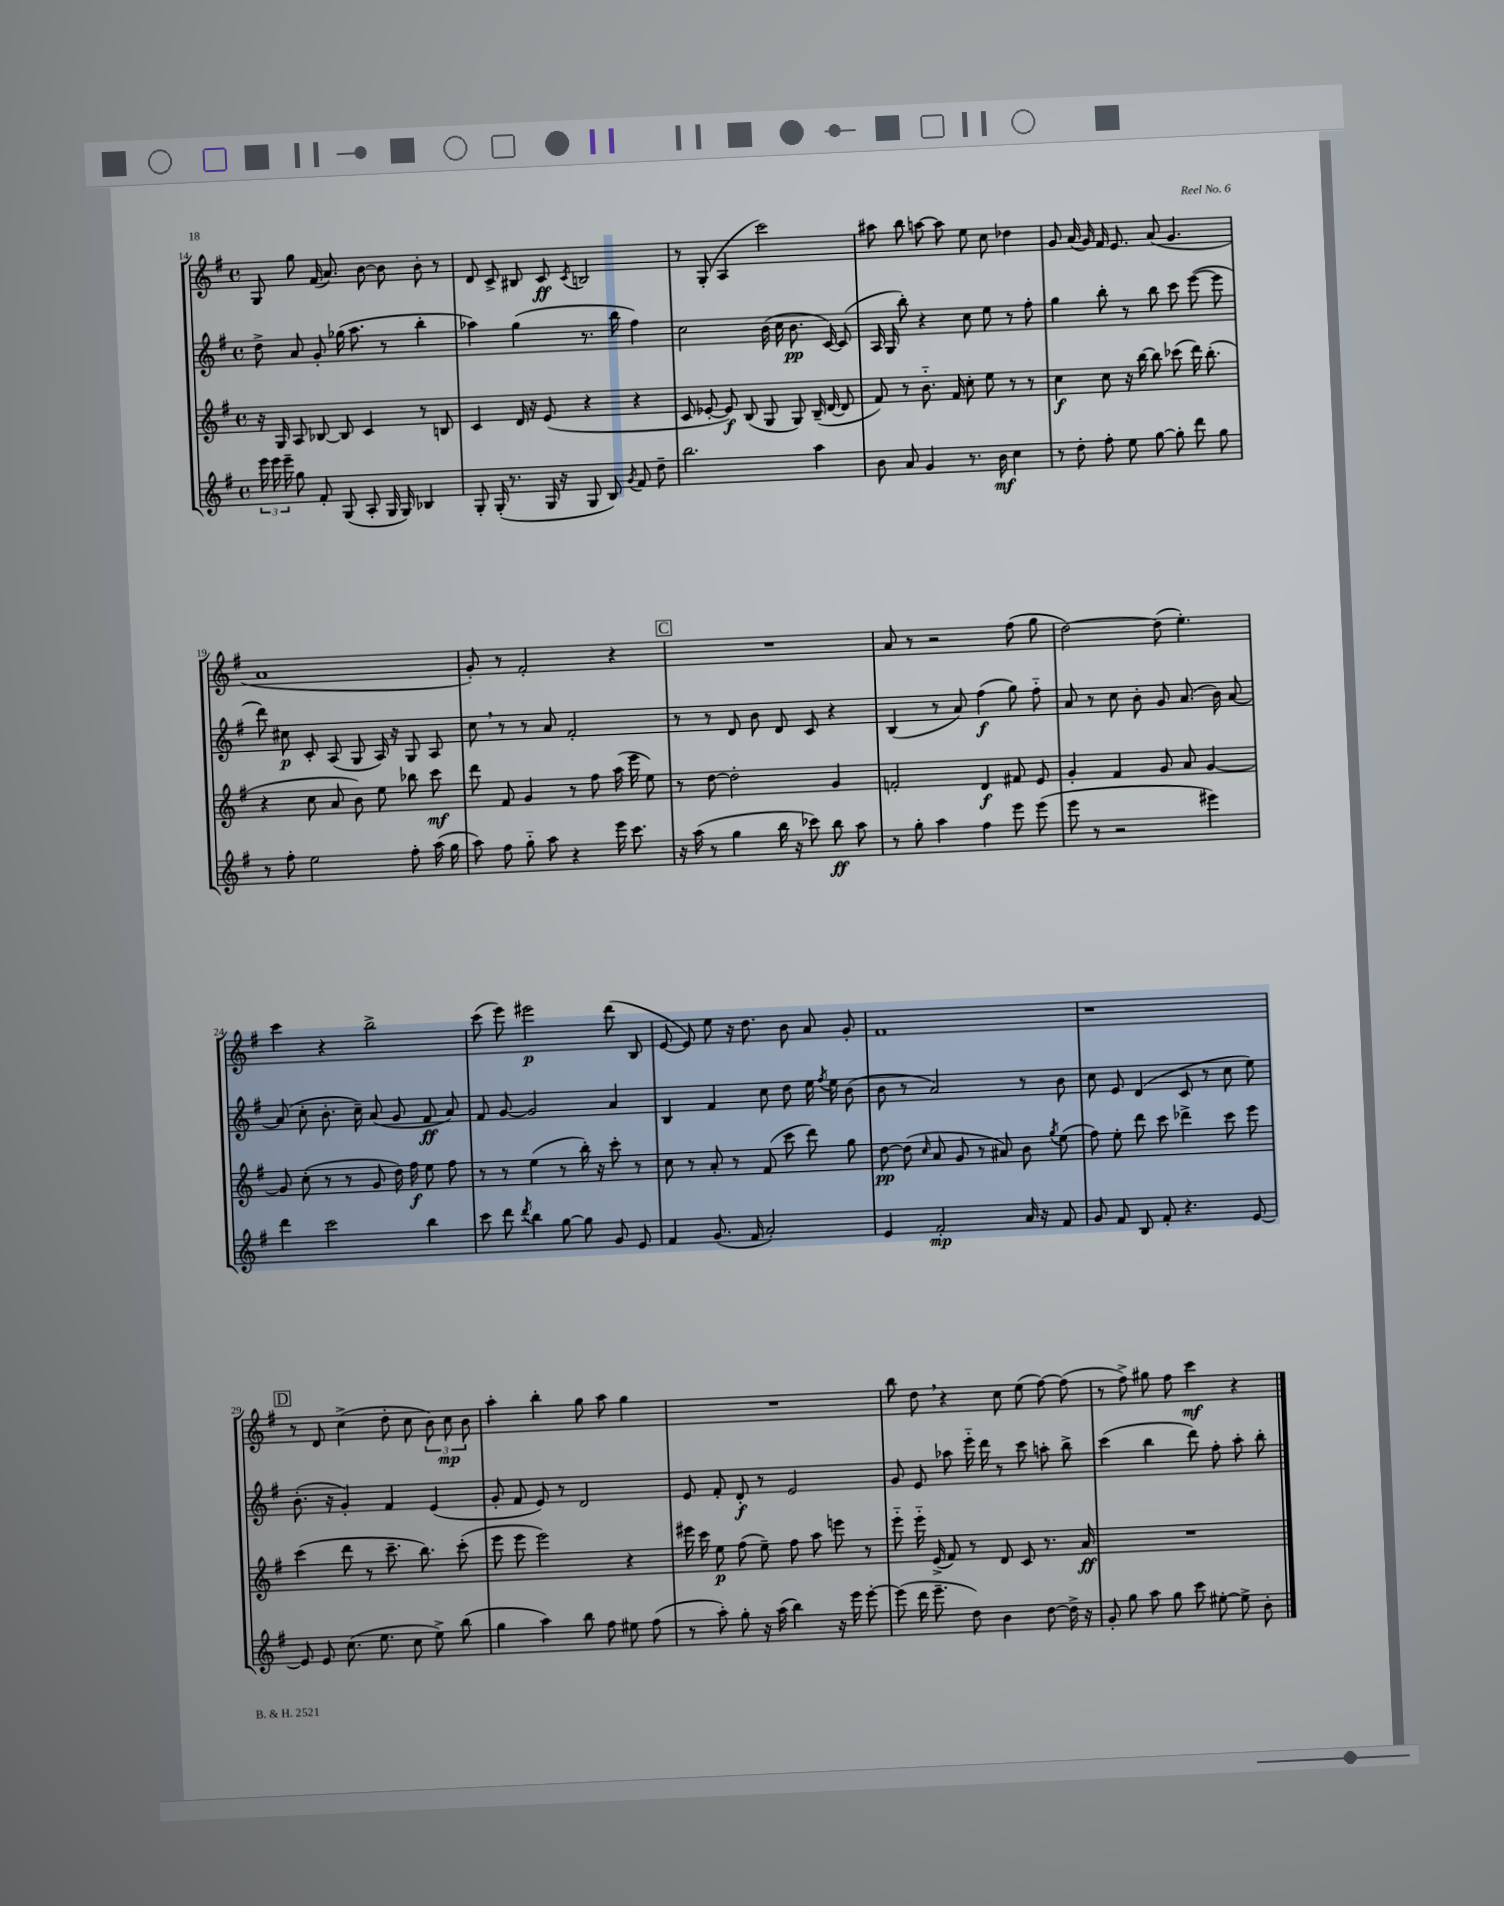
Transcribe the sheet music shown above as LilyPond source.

<<
\new StaffGroup <<
\new Staff = "s0" {
    \clef treble \key g \major \defaultTimeSignature \time 4/4
    \autoBeamOff g8 g''8 fis'16( a'8.) b'8~ b'8 b'8-. r8 |
    d'8 c'8-> bis8 c'8\ff \acciaccatura { c'8 } b2 |
    r8 g8-.( a4 c'''2) |
    ais''8 b''8 a''8~ a''8 e''8 c''8 des''4 |
    g'8 a'16( g'16) fis'16 e'8. a'8( g'4. |
    a'1 |
    g'8-.) r8 fis'2-. r4 |
    \mark \markup { \box "C" } R1 |
    a'8 r8 r2 fis''8( g''8 |
    d''2~) d''8( e''4.-.) |
    c'''4 r4 b''2-> |
    c'''8( e'''8) eis'''2\p d'''8( b8 |
    e'8~ e'8) e''8 r16 d''8. b'8 a'8 g'8-. |
    fis'1 |
    r1 |
    \mark \markup { \box "D" } r8 d'8 c''4->( d''8-. c''8 \tuplet 3/2 { b'8) c''8\mp b'8 } |
    a''4-. b''4-. g''8 a''8 g''4 |
    R1 |
    b''8 d''8 \breathe r4 c''8 e''8( fis''8~) fis''8( |
    r8 fis''8->) gis''8 fis''8 c'''4\mf r4 \bar "|." |
}
\new Staff = "s1" {
    \clef treble \key g \major \defaultTimeSignature \time 4/4
    \autoBeamOff d''8-> a'8 g'8-. ges''16( a''8. r8 b''4-. |
    aes''4) g''4( r8. b''16 fis''4) |
    c''2 b'16( c''16 b'8.\pp c'16~) c'8( |
    a16 g16 b''8-.) r4 c''8 e''8 r8 fis''8-. |
    g''4 b''8-. r8 b''8 c'''8 e'''8~( e'''8 |
    d'''8) cis''8\p c'8-. a8( g8 a16) r16 g8 a8 |
    c''8 \breathe r8 r8 a'8 fis'2-. |
    \mark \markup { \box "C" } r8 r8 d'8 b'8 d'8 c'8 r4 |
    b4( r8 a'8) fis''4\f( g''8) fis''8-_ |
    a'8 r8 c''8 b'8-. g'8 a'8.( b'16) a'8~ |
    a'8( c''8-. b'8.-. c''16--) a'8( g'8 fis'8\ff a'8) |
    fis'8 g'8~ g'2 a'4 |
    b4 fis'4 c''8 d''8 e''16 \acciaccatura { fis''8 } e''16 b'8( |
    b'8 r8 a'2) r8 b'8 |
    c''8 e'8 d'4( c'8 r8 c''8 e''8) |
    \mark \markup { \box "D" } b'8.-.( r16 g'4-.) fis'4 e'4( |
    g'8-. fis'8 e'8) r8 d'2 |
    e'8 fis'8-. d'8-.\f r8 e'2 |
    g'8 e'8 aes''8 e'''16-_ d'''16 r8 c'''8 a''8-. b''8-> |
    c'''4( b''4 d'''8) fis''8-. a''8-. b''8-. \bar "|." |
}
\new Staff = "s2" {
    \clef treble \key g \major \defaultTimeSignature \time 4/4
    \autoBeamOff r16 g16 a8 bes8~ bes8 c'4 r8 b8 |
    c'4 d'16 r16 e'8( r4 r4 |
    c'8 ees'8~-. ees'8\f) b8( g8 g8) b16--( d'16~ d'8 |
    fis'8) r8 b'8.-_ fis'16 c''8-. e''8 r8 r8 |
    c''4\f c''8 r16 b''16~ b''8 ces'''8( d'''16) b''8.-.( |
    r4 c''8 a'8 b'8) e''8 bes''8 c'''8\mf |
    d'''8 fis'8 g'4 r8 fis''8 a''16( e'''16 e''8) |
    \mark \markup { \box "C" } r8 d''8~ d''2-. g'4 |
    f'2-. d'4\f fis'8 e'8 |
    g'4-. fis'4 g'8 a'8 g'4~ |
    g'8 c''8-.( r8 r8 g'8 d''16) fis''16\f e''8 fis''8 |
    r8 r8 e''4( r8 b''16-.) r16 c'''8-. r8 |
    c''8 r8 a'8-. r8 fis'8( c'''8 d'''8) g''8 |
    d''8~\pp d''8( \grace { c''16 } a'8 g'8 r8 ais'8) b'8 \acciaccatura { g''8 } e''8( |
    fis''8) e''8-. d'''8 c'''8 des'''4-> c'''8 e'''8 |
    \mark \markup { \box "D" } c'''4( d'''8 r8 c'''8.-- b''8.) c'''8-.( |
    e'''8 e'''8 e'''2) r4 |
    eis'''16 c'''16 e''8\p fis''8( e''8--) fis''8 a''8 e'''8 r8 |
    e'''8-_ e'''16-_ e'16->( fis'8) r8 d'8 c'8 r8. a'16\ff |
    R1 \bar "|." |
}
\new Staff = "s3" {
    \clef treble \key g \major \defaultTimeSignature \time 4/4
    \autoBeamOff \tuplet 3/2 { e'''16 e'''16 e'''16-- } g''8 fis'8-. g8( a8-. g16 g16) bes4 |
    g8-. g16-.( r8. g16 r16 g8 b8) \acciaccatura { g'8 } fis'8 d''8-- |
    b''2. a''4 |
    b'8 a'8 g'4 r8. b'16\mf c''4 |
    r8 d''8-. fis''8-. e''8 g''8~ g''8-. d'''8 g''8 |
    r8 fis''8-. e''2 fis''8-. a''16( g''16 |
    a''8) fis''8 g''8-_ a''8 r4 e'''16 c'''8. |
    \mark \markup { \box "C" } r16 a''16( r8 g''4 b''16 r16 ces'''8) b''8\ff a''8 |
    r8 g''8-. a''4 fis''4 e'''8 e'''8( |
    e'''8 r8 r2 eis'''4) |
    d'''4 c'''2 b''4 |
    c'''8 d'''8 \acciaccatura { d'''8 } b''4 g''8~ g''8 g'8 e'8 |
    fis'4 g'8.( fis'16 a'2-.) |
    e'4 fis'2-.\mp a'16 r16 fis'8 |
    g'8 fis'8 b8 fis'8-. r4. e'8~ |
    \mark \markup { \box "D" } e'8 e'8 c''8.( e''8. c''8 e''8->) b''8( |
    g''4 a''4) b''8 fis''8 eis''8 fis''8( |
    r8 a''8-.) g''8-. r16 a''16( b''4) r16 e'''16 e'''8~-. |
    e'''8( d'''16 e'''8.-- d''8) b'4 d''8~ d''16-> r16 |
    g'8-. g''8 a''8 g''8 c'''8 eis''8~-. eis''8-> b'8-. \bar "|." |
}
>>
>>
\layout { \context { \Score currentBarNumber = #14 } }
